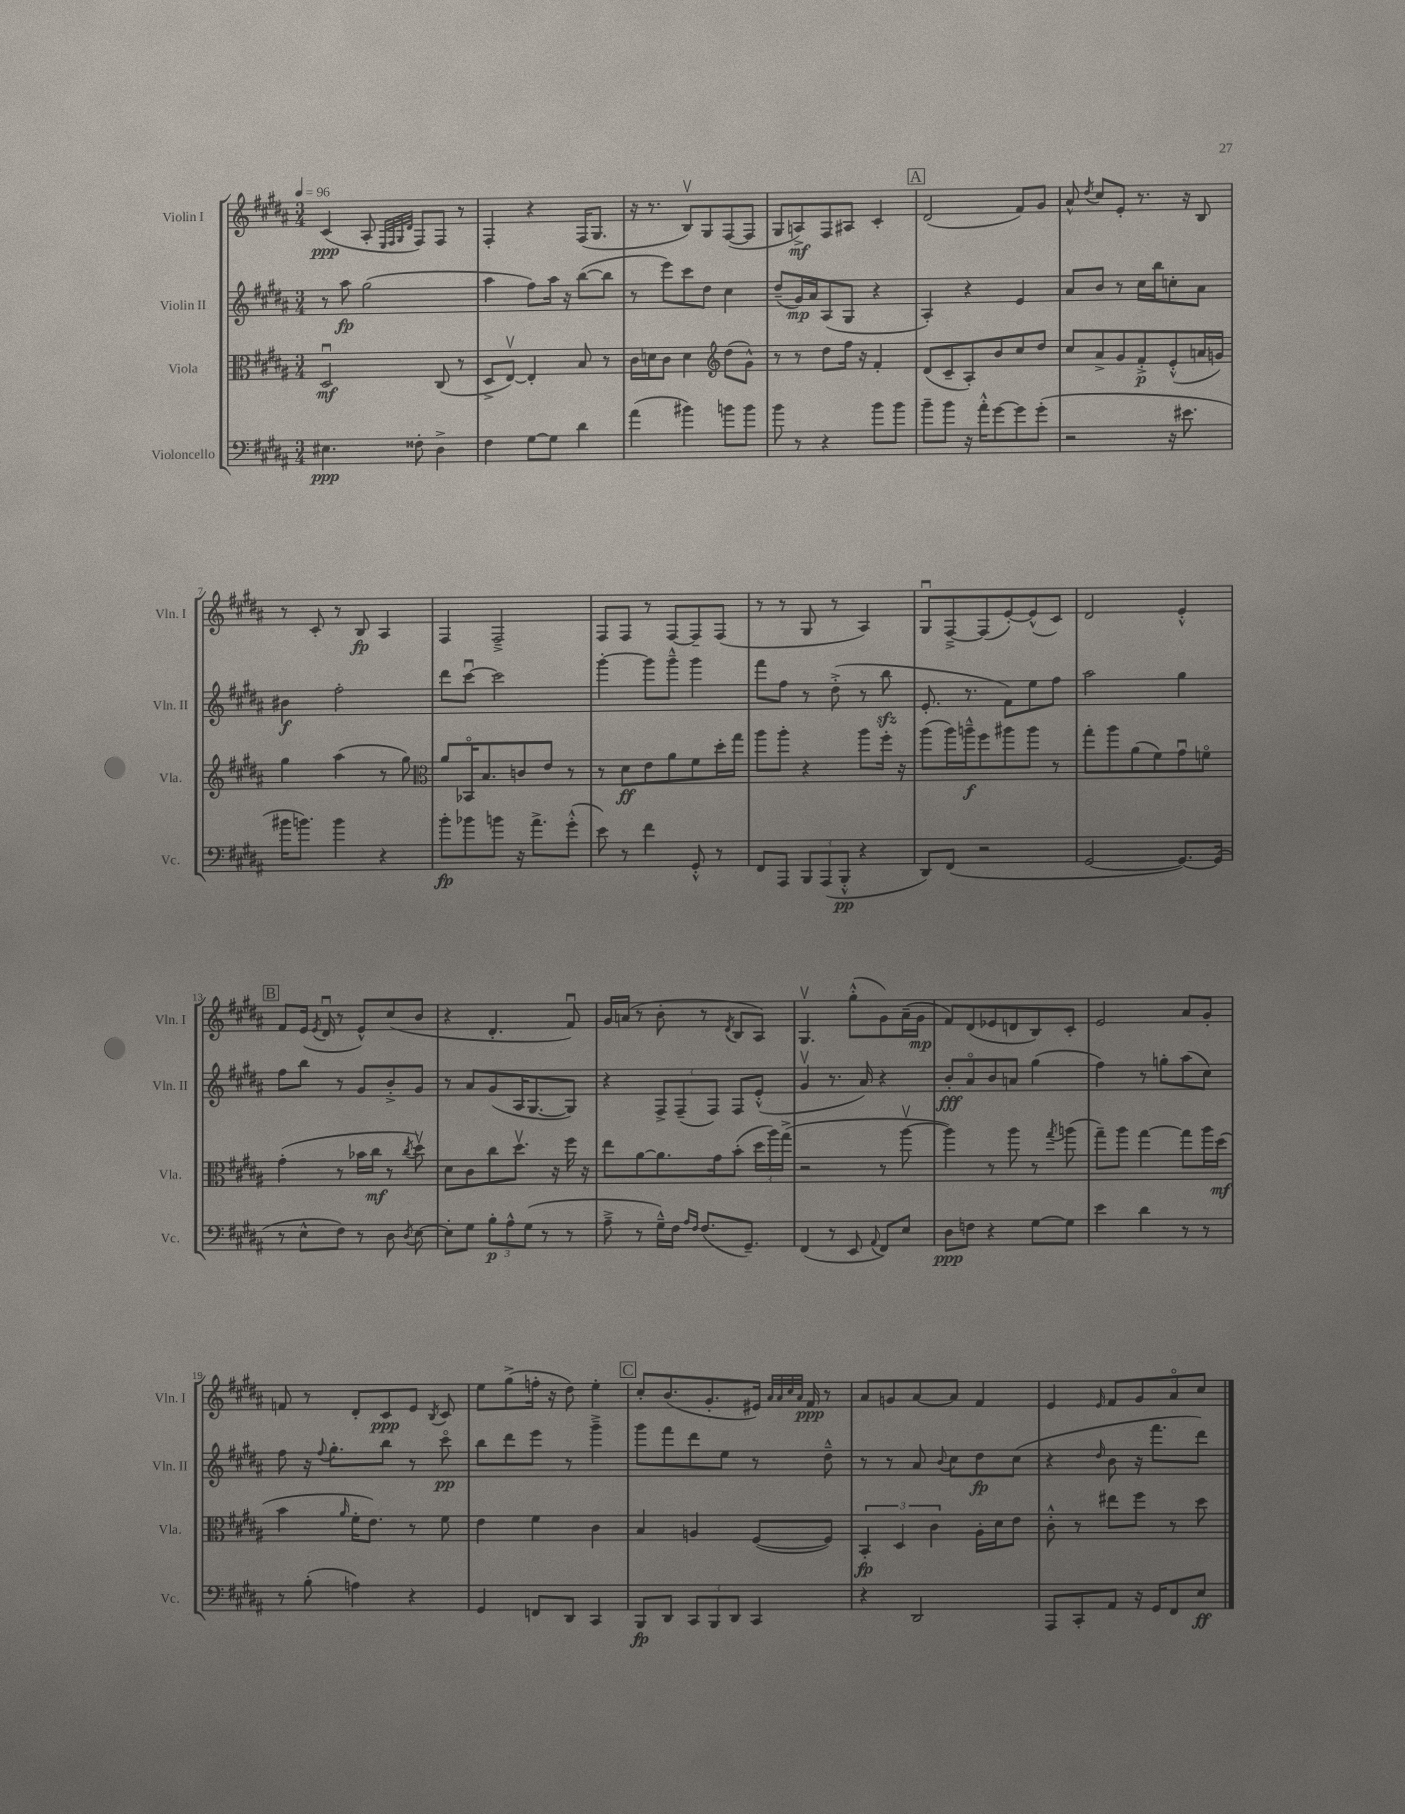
<<
\new StaffGroup <<
\new Staff = "s0" \with { instrumentName = "Violin I" shortInstrumentName = "Vln. I" } {
    \clef treble \key b \major \numericTimeSignature \time 3/4 \tempo 4 = 96
    \autoBeamOff cis'4\ppp( ais8-. \grace { e32[ fis32 gis32 dis'32] } fis8[) fis8] r8 |
    fis4-. r4 fis16[( gis8.] |
    r16 r8. b8[\upbow) gis8 fis8~( fis8] |
    gis8[ a8->\mf) fis8 ais8] cis'4-. |
    \mark \markup { \box "A" } dis'2( fis'8[) gis'8] |
    ais'8-^ \acciaccatura { dis''8 } cis''8[ e'8]-. r8. r16 b8 |
    r8 cis'8-. r8 b8\fp ais4 |
    fis4 fis2---> |
    fis8[ fis8] r8 fis8[~ fis8-- fis8]( |
    r8 r8 gis8 r8 ais4) |
    gis8[\downbow fis8~---> fis8( e'8~-.) e'8-^( cis'8]) |
    dis'2 e'4-.-^ |
    \mark \markup { \box "B" } fis'8[ e'16]( \acciaccatura { e'8 } dis'16\downbow r8 e'8[-^) cis''8( b'8] |
    r4 dis'4.-. fis'8\downbow) |
    gis'16[ a'16]( r8 b'8-. r8 \acciaccatura { dis'8 } b8[ ais8]) |
    gis4.\upbow gis''8[-.-^( gis'8) ais'16--( gis'16]\mp |
    fis'8[) dis'8( ees'8 d'8 b8) cis'8]-. |
    e'2 ais'8[ gis'8]-. |
    f'8 r8 dis'8[-. cis'8\ppp e'8] \acciaccatura { b8 } cis'8 |
    e''8[ gis''8->( f''16]-. r16 dis''8) e''4-. |
    \mark \markup { \box "C" } cis''8[-. b'8.( gis'8.-. eis'16]) \grace { ais'32[ ais'32 cis''32 ais'32] } fis'16\ppp r8 |
    ais'8[ g'8 ais'8~ ais'8] fis'4 |
    e'4 \grace { e'16 } fis'8[ gis'8 ais'8\flageolet cis''8] \bar "|." |
}
\new Staff = "s1" \with { instrumentName = "Violin II" shortInstrumentName = "Vln. II" } {
    \clef treble \key b \major \numericTimeSignature \time 3/4
    \autoBeamOff r8 ais''8\fp gis''2( |
    ais''4 fis''8[) ais''16] r16 b''8[~( b''8] |
    r8 e'''8[) cis'''8 dis''8] cis''4 |
    dis''8[--( gis'16\mp) ais'16 ais8( gis8] r4 |
    \mark \markup { \box "A" } ais4-.) r4 e'4 |
    ais'8[ b'8] r8 cis''16[ b''16 c''8-. ais'8] |
    bis'4\f fis''2-. |
    dis'''8[ cis'''8]~\downbow cis'''2 |
    gis'''4~-. gis'''8[ gis'''8]---^ gis'''4 |
    fis'''8[ fis''8] r8 dis''8-.->( r8 b''8\sfz |
    e'8.-. r8. fis'8[) e''8 fis''8] |
    ais''2 gis''4 |
    \mark \markup { \box "B" } fis''8[ b''8] r8 gis'8[ b'8-.-> gis'8] |
    r8 ais'8[ gis'8( ais16 gis8.~ gis8]) |
    r4 \tuplet 3/2 { fis8[-> fis8--( fis8]) } fis8[ e'8]-.-^( |
    gis'4\upbow r8. ais'16) r4 |
    b'8[-.\fff ais'8\flageolet b'8 a'8] gis''4( |
    fis''4) r8 g''8[-. ais''8( cis''8]) |
    fis''8 r16 \appoggiatura { fis''8 } gis''8.[-. b''8] r8 cis'''8\flageolet\pp |
    b''8[ dis'''8 e'''8] r8 gis'''4---> |
    \mark \markup { \box "C" } gis'''8[ fis'''8 dis'''8 e''8] r8 dis''8---^ |
    r8 r8 ais'8 \appoggiatura { b'8 } cis''8[ dis''8\fp cis''8]( |
    r4 \grace { dis''16 } b'8 r16 fis'''8.[ dis'''8]) \bar "|." |
}
\new Staff = "s2" \with { instrumentName = "Viola" shortInstrumentName = "Vla." } {
    \clef alto \key b \major \numericTimeSignature \time 3/4
    \autoBeamOff dis2\downbow\mf cis8( r8 |
    dis8[-> e8]~\upbow) e4-. b8 r8 |
    cis'16[ d'16 cis'8] d'4 \clef treble dis''8[( gis'8]-^) |
    r8 r8 dis''8[ fis''16] r16 fis'4-. |
    \mark \markup { \box "A" } dis'8[( cis'8-- ais8-.) b'8 cis''8 dis''8] |
    cis''8[ ais'8-> gis'8 fis'8-.->\p e'8-.-^( a'16 g'16]) |
    gis''4 ais''4( r8 gis''8) |
    \clef alto ais'8[ bes,16\flageolet b8. c'8 e'8] r8 |
    r8 dis'8[\ff e'8 ais'8 fis'8 dis''16-. gis''16] |
    ais''8[ ais''8]-. r4 ais''8[ fis''16]-. r16 |
    ais''8[( ais''16) a''16---^\f fis''8 ais''8 ais''8] r8 |
    gis''8[-. ais''8 ais'8( fis'8) gis'8\downbow f'8]\flageolet |
    \mark \markup { \box "B" } gis'4-.( r8 bes'16[ cis''16]\mf r8 \acciaccatura { cis''8 } dis''8\upbow) |
    dis'8[ cis'8 cis''8 dis''8.]\upbow r16 fis''16 r16 |
    e''8[ ais'8~ ais'8. gis'16 b'8]-.( \tuplet 3/2 { dis''16[ ais''16) gis''16]->( } |
    r2 r8 ais''8~\upbow |
    ais''4) r8 ais''8 r8 \acciaccatura { gis''8 } a''8( |
    gis''8[--) ais''8] gis''4~ gis''8[ ais''16 dis''16]\mf( |
    b'4 \grace { ais'16 } fis'16[-. e'8.]) r8 fis'8 |
    e'4 fis'4 cis'4 |
    \mark \markup { \box "C" } b4 a4 fis8[~( fis8]) |
    \tuplet 3/2 { b,4-.\fp dis4 cis'4 } ais16[-. dis'16 e'8] |
    cis'8-.-^ r8 eis''8[ fis''8] r8 dis''8 \bar "|." |
}
\new Staff = "s3" \with { instrumentName = "Violoncello" shortInstrumentName = "Vc." } {
    \clef bass \key b \major \numericTimeSignature \time 3/4
    \autoBeamOff eis4.\ppp fisis8-. dis4-> |
    fis4 gis8[~ gis8] dis'4 |
    ais'4( bis'4) b'8[ b'8] |
    b'8 r8 r4 b'8[ b'8] |
    \mark \markup { \box "A" } b'8[-- b'8] r16 ais'16[-.-^ gis'8~ gis'8 gis'8]-.( |
    r2 r16 eis'8. |
    bis'16[ b'8.]) b'4 r4 |
    b'8[-.\fp bes'8 b'8] r16 ais'8.[-> gis'8]-.-^( |
    e'8) r8 fis'4 gis,8-.-^ r8 |
    fis,8[ ais,,8] \tuplet 3/2 { b,,8[ ais,,8( b,,8]-.-^\pp } r4 |
    dis,8[) fis,8]( r2 |
    gis,2~ gis,8.[~) gis,16]( |
    \mark \markup { \box "B" } r8 e8[-^ fis8]) r8 dis8 \acciaccatura { dis8 } e8~ |
    e8[-. gis8] \tuplet 3/2 { b8[-.\p ais8-^ gis8]( } r8 r8 |
    ais8---> r8 gis16[---^) fis16] \grace { ais16[ fis16] } fis8.[( gis,8.]--) |
    fis,4( r8 e,8 \appoggiatura { ais,8 } fis,8[) e8] |
    dis8[\ppp f8] r4 gis8[~ gis8] |
    e'4 dis'4 r8 r8 |
    r8 b8-.( a4) r4 |
    gis,4 f,8[ dis,8] cis,4 |
    \mark \markup { \box "C" } b,,8[\fp dis,8] \tuplet 3/2 { cis,8[ b,,8 dis,8] } cis,4 |
    r4 dis,2 |
    ais,,8[ cis,8-. ais,8] r16 gis,16[ fis,8 e8]\ff \bar "|." |
}
>>
>>
